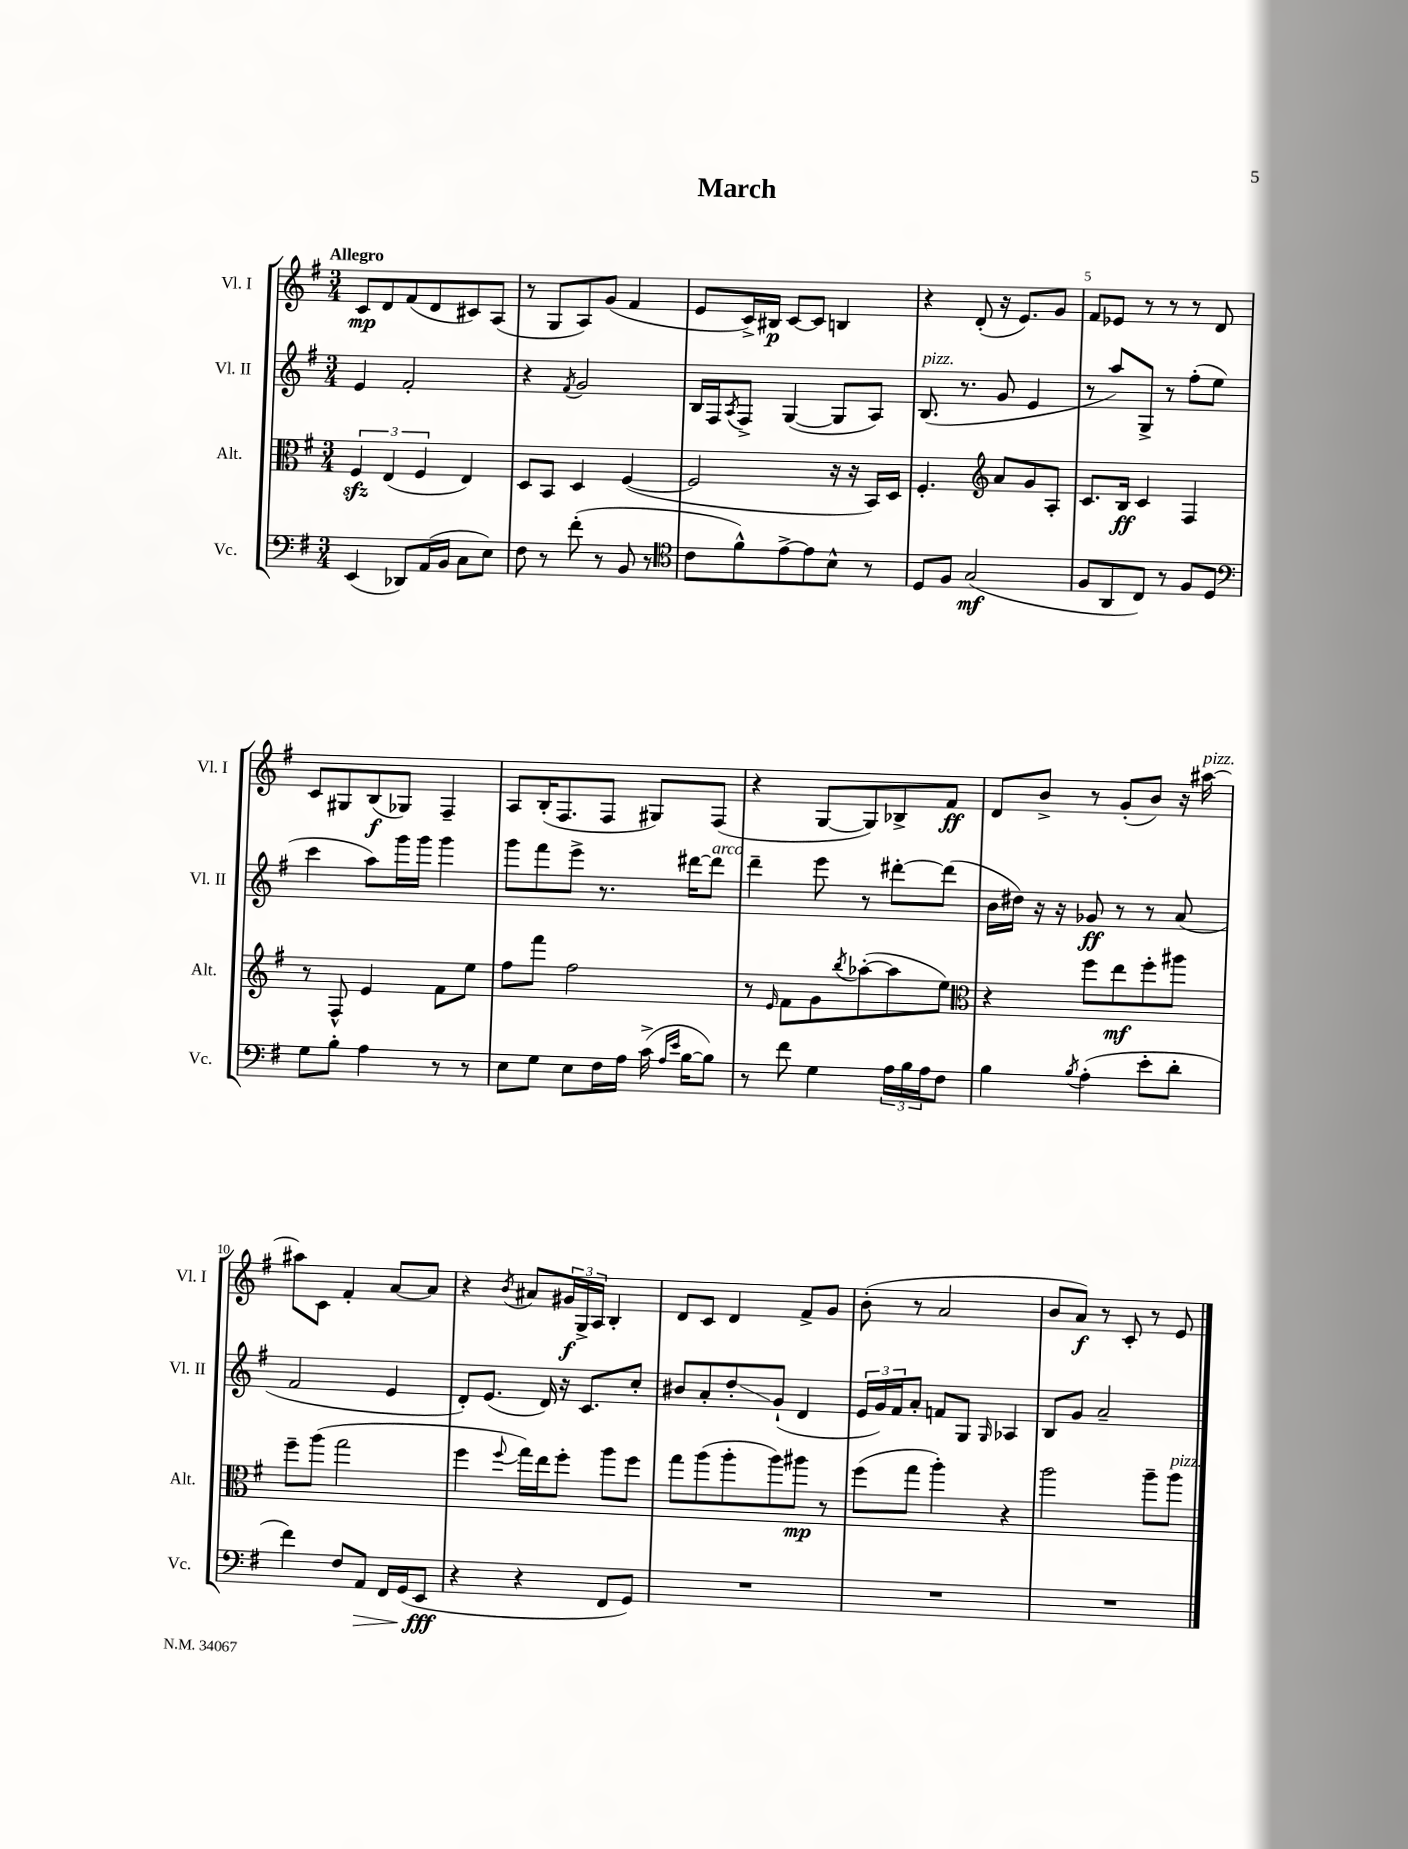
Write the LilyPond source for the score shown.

\header { title = "March" }
<<
\new StaffGroup <<
\new Staff = "s0" \with { instrumentName = "Vl. I" shortInstrumentName = "Vl. I" } {
    \clef treble \key g \major \numericTimeSignature \time 3/4 \tempo "Allegro"
    c'8\mp d'8 fis'8( d'8 cis'8) a8( |
    r8 g8 a8) g'8( fis'4 |
    e'8 c'16->) bis16\p c'8~ c'8 b4 |
    r4 d'8-.( r16 e'8.) g'8 |
    fis'8 ees'8 r8 r8 r8 d'8 |
    c'8 gis8 b8\f( ges8) fis4-- |
    a8 b16-.( fis8. fis8 gis8) fis8( |
    r4 g8~ g8) bes8-> fis'8\ff |
    d'8 b'8-> r8 g'8-.( b'8) r16 ais''16~^\markup { \italic "pizz." } |
    ais''8 c'8 fis'4-. a'8~ a'8 |
    r4 \acciaccatura { b'8 } ais'8 \tuplet 3/2 { gis'16\f g16-> a16 } b4-. |
    d'8 c'8 d'4 fis'8-> g'8 |
    b'8-.( r8 a'2 |
    b'8 a'8\f) r8 c'8-. r8 e'8 \bar "|." |
}
\new Staff = "s1" \with { instrumentName = "Vl. II" shortInstrumentName = "Vl. II" } {
    \clef treble \key g \major \numericTimeSignature \time 3/4
    e'4 fis'2-. |
    r4 \acciaccatura { fis'8 } g'2 |
    b16 fis16 \acciaccatura { a8 } fis8-> g4~( g8 a8) |
    b8.^\markup { \italic "pizz." }( r8. g'8 e'4 |
    r8 a''8) g8-> r8 fis''8-.( e''8 |
    c'''4 a''8) g'''16 g'''16 g'''4 |
    g'''8 fis'''8 e'''8-> r8. dis'''16~ dis'''8^\markup { \italic "arco" } |
    d'''4-- e'''8 r8 dis'''8~-. dis'''8( |
    b'16 dis''16) r16 r16 ges'8\ff r8 r8 a'8( |
    fis'2 e'4 |
    d'8-.) e'8.( d'16) r16 c'8. c''8-. |
    bis'8 a'8-. d''8-.\glissando g'8-!( d'4 |
    \tuplet 3/2 { e'16 g'16) fis'16 } a'8-. f'8 g8 \grace { g16 } aes4 |
    b8 g'8 a'2-- \bar "|." |
}
\new Staff = "s2" \with { instrumentName = "Alt." shortInstrumentName = "Alt." } {
    \clef alto \key g \major \numericTimeSignature \time 3/4
    \tuplet 3/2 { fis4\sfz e4( fis4 } e4) |
    d8 b,8 d4 fis4~( |
    fis2 r16 r16 b,16) d16 |
    fis4.-. \clef treble a'8 g'8 a8-. |
    c'8. b16\ff c'4 fis4 |
    r8 fis8-^ e'4 fis'8 e''8 |
    fis''8 fis'''8 fis''2 |
    r8 \grace { e'16 } fis'8 g'8 \acciaccatura { b''8 } aes''8~-.( aes''8 e''8) |
    \clef alto r4 fis''8 e''8\mf fis''8-. ais''8 |
    fis''8-- a''8( g''2 |
    fis''4 \appoggiatura { fis''8 } g''16) e''16 fis''8-. a''8 fis''8 |
    g''8 a''8( a''8-. a''8) ais''8\mp r8 |
    fis''8( g''8 a''4-.) r4 |
    a''2 a''8-- a''8^\markup { \italic "pizz." } \bar "|." |
}
\new Staff = "s3" \with { instrumentName = "Vc." shortInstrumentName = "Vc." } {
    \clef bass \key g \major \numericTimeSignature \time 3/4
    e,4( des,8) a,16( b,16 c8 e8) |
    fis8 r8 fis'8-.( r8 b,8 r8 |
    \clef tenor c'8 fis'8-^) e'8~-> e'8 b8-^ r8 |
    d8 fis8 g2\mf( |
    fis8 a,8 c8) r8 fis8 d8 |
    \clef bass g8 b8-. a4 r8 r8 |
    e8 g8 e8 fis16 a16 c'16->( \grace { a16 e'16 } b16~ b8) |
    r8 fis'8 g4 \tuplet 3/2 { a16 b16 a16 } fis8 |
    b4 \acciaccatura { b8 } a4-.( e'8-. d'8-. |
    fis'4) fis8 a,8\> fis,16 g,16( e,8\fff\! |
    r4 r4 fis,8 g,8) |
    R2. |
    R2. |
    R2. \bar "|." |
}
>>
>>
\layout { \context { \Score \override BarNumber.break-visibility = ##(#f #t #t) barNumberVisibility = #(every-nth-bar-number-visible 5) } }
